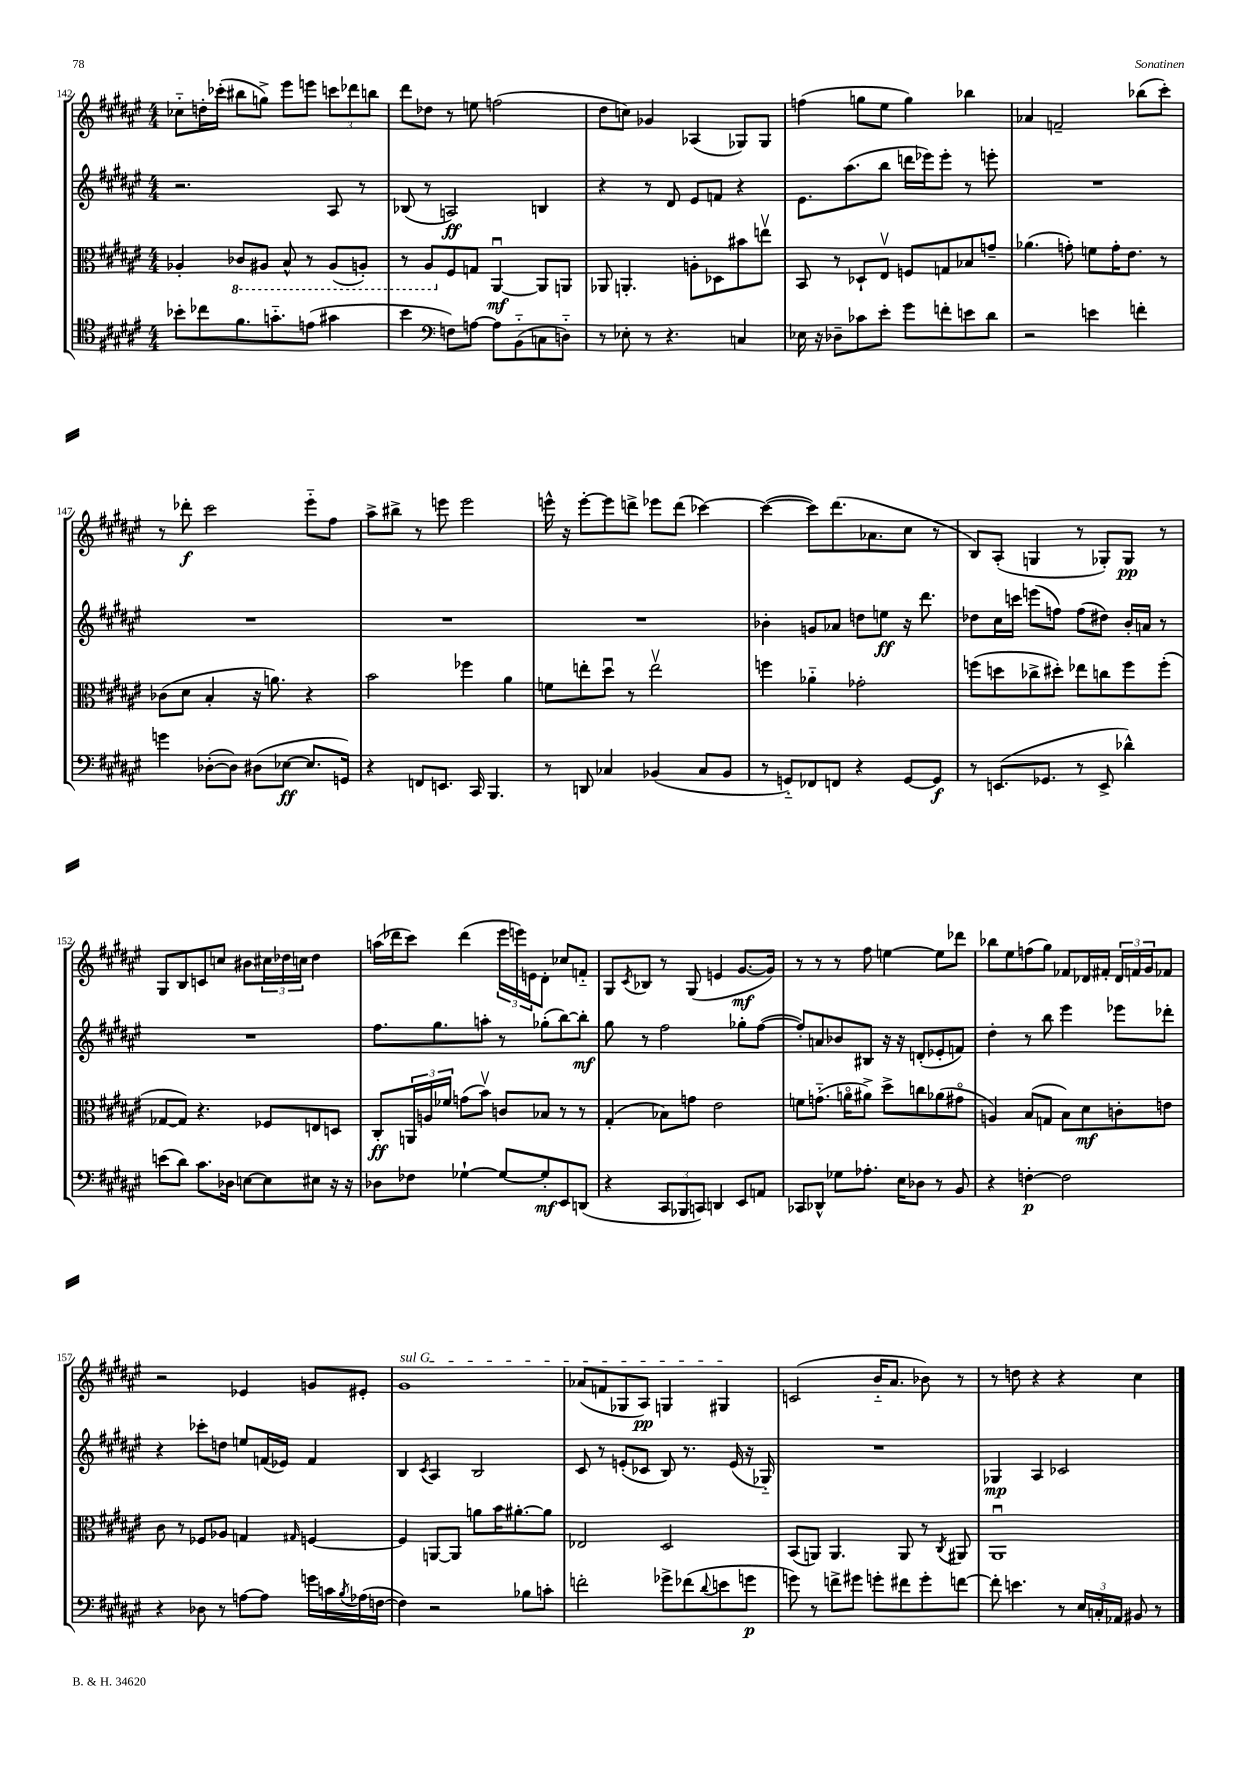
<<
\new StaffGroup <<
\new Staff = "s0" {
    \clef treble \key fis \major \numericTimeSignature \time 4/4
    ces''8-_ d''16-. ces'''16-.( bis''8 g''8->) eis'''8 e'''8 \tuplet 3/2 { c'''8 des'''8 b''8 } |
    dis'''8 des''8 r8 e''8 f''2( |
    dis''8 c''8) ges'4 aes4( ges8) ges8 |
    f''4( g''8 eis''8 g''4) bes''4 |
    aes'4 f'2-- bes''8( cis'''8-.) |
    r8 des'''8-.\f cis'''2 eis'''8-_ fis''8 |
    ais''8-> bis''8-> r8 e'''8 e'''2 |
    e'''16-^ r16 e'''8~-. e'''8 d'''8-> ees'''8 d'''8( ces'''4~) |
    ces'''4~( ces'''8) dis'''8.( aes'8. cis''8 r8 |
    b8) ais8-.( g4 r8 ges8-.) ges8\pp r8 |
    gis8 b8 c'8 c''8 bis'8 \tuplet 3/2 { cis''16 des''16 c''16 } des''4 |
    a''16( des'''16 cis'''8) des'''4( \tuplet 3/2 { eis'''16 e'''16) e'16 } dis'8-. ces''8 f'8-_ |
    gis8 \acciaccatura { cis'8 } bes8 r8 gis8( e'4 gis'8.~\mf gis'16) |
    r8 r8 r8 fis''8 e''4~ e''8 des'''8 |
    bes''8 eis''8 f''8( gis''8) fes'8 des'16 fis'16-. \tuplet 3/2 { des'16 f'16 gis'16 } fes'8 |
    r2 ees'4 g'8 eis'8-. |
    \once \override TextSpanner.bound-details.left.text = \markup { \italic "sul G" } gis'1\startTextSpan |
    aes'8( f'8 ges8 ais8\pp) g4 gis4\stopTextSpan |
    c'2( b'16-_ ais'8. bes'8) r8 |
    r8 d''8 r4 r4 cis''4 \bar "|." |
}
\new Staff = "s1" {
    \clef treble \key fis \major \numericTimeSignature \time 4/4
    r2. ais8 r8 |
    bes8( r8 a2\ff) b4 |
    r4 r8 dis'8 eis'8 f'8 r4 |
    eis'8. ais''8.( b''8 d'''16 ees'''16) ees'''8-. r8 e'''8-. |
    R1 |
    R1 |
    R1 |
    R1 |
    bes'4-. g'8 aes'8 d''8 e''8\ff r16 dis'''8. |
    des''8 cis''16 c'''16 e'''8( f''8) f''8( dis''8) b'16-. a'16 r8 |
    R1 |
    fis''8. gis''8. a''8-. r8 ges''8-.( b''8~) b''8-.\mf |
    gis''8 r8 fis''2 ges''8-. fis''8~( |
    fis''8-.) a'8 bes'8 bis8 r16 r16 d'8-.( ees'8-. f'8) |
    dis''4-. r8 b''8 eis'''4 ees'''8 des'''8-. |
    r4 ces'''8-. d''8 e''8 f'16( ees'16) f'4 |
    b4 \acciaccatura { cis'8 } ais4 b2 |
    cis'8 r8 e'8-.( ces'8 b8) r8. e'16( r16 ges16-_) |
    R1 |
    ges4\mp ais4 ces'2 \bar "|." |
}
\new Staff = "s2" {
    \clef alto \key fis \major \numericTimeSignature \time 4/4
    aes4-. \ottava #-1 ces8 ais,!8 b,8-^ r8 ais,8( a,8-.) |
    r8 ais,8 \ottava #0 fis8 g8 ais,4~\downbow\mf ais,8 a,8 |
    aes,8 a,4.-. a8-. des8 bis'8 e''8\upbow |
    b,8 r8 des8-! eis8\upbow f8 g8 bes8 g'8-- |
    aes'4.( g'8-.) f'8 g'16-. eis'8. r8 |
    ces'8( dis'8 b4-. r16 a'8.) r4 |
    b'2 fes''4 ais'4 |
    f'8 e''8-. dis''8\downbow r8 e''2\upbow |
    f''4 aes'4-_ ges'2-. |
    f''8( d''8 ces''8-> dis''8-.) ees''8 c''8 f''8 f''8-.( |
    ges8~ ges8) r4. fes8 e8 d8 |
    cis8-.\ff \tuplet 3/2 { a,16 a16 fes'16 } g'8( b'8\upbow) c'8 bes8 r8 r8 |
    gis4-.( bes8) g'8 eis'2 |
    f'8 g'8.-_( a'16\flageolet ais'8->) dis''8-> c''8 aes'8( gis'8\flageolet |
    a4) b8( g8 b8) dis'8\mf c'8-. e'8 |
    cis'8 r8 fes8 aes8 g4 \grace { gis16 } f4~ |
    f4 a,8~ a,8 a'8 b'16 ais'8.~-. ais'8 |
    ees2 dis2 |
    b,8( a,8) a,4. a,8 r8 \acciaccatura { cis8 } ais,8 |
    ais,1\downbow \bar "|." |
}
\new Staff = "s3" {
    \clef tenor \key fis \major \numericTimeSignature \time 4/4
    bes'8-. ces''8 fis'8. g'8.-_ e'8( gis'4 |
    b'4 \clef bass f8) a8~ a8 b,8-_( c8 d8-_) |
    r8 ees8-. r8 r4. c4 |
    ees16 r16 des8-- ces'8 eis'8-. gis'8 f'8-. e'8 dis'8 |
    r2 e'4 f'4-. |
    g'4 des8~-.( des8) dis8( ees8~\ff ees8. g,16) |
    r4 f,8 e,8. cis,16 b,,4. |
    r8 d,8 ces4 bes,4( ces8 bes,8 |
    r8 g,8-_) fes,8 f,8 r4 g,8~ g,8\f |
    r8 e,8.( ges,8. r8 e,8-> des'4-^) |
    e'8( dis'8) cis'8. des16 e8~ e8 eis8 r16 r16 |
    des8 fes8 ges4~-! ges8~ ges8-.\mf eis,8 d,8( |
    r4 \tuplet 3/2 { cis,8 bes,,8 c,8) } d,4 eis,8 a,8 |
    ces,8 des,8-^ ges8 aes8.-. eis16 des8 r8 b,8 |
    r4 f4~-.\p f2 |
    r4 des8 r8 a8~ a8 g'16 c'16 \acciaccatura { b8 } aes16( f16~ |
    f4) r2 bes8 c'8-. |
    f'2-. ges'8-> fes'8( \appoggiatura { dis'8 } e'8 g'8\p |
    g'8) r8 f'8-> gis'8 g'8-. fis'8 g'8-. f'8~ |
    f'8-. e'4. r8 \tuplet 3/2 { eis16 c16-. aes,16 } bis,8 r8 \bar "|." |
}
>>
>>
\layout { \context { \Score currentBarNumber = #142 } }
